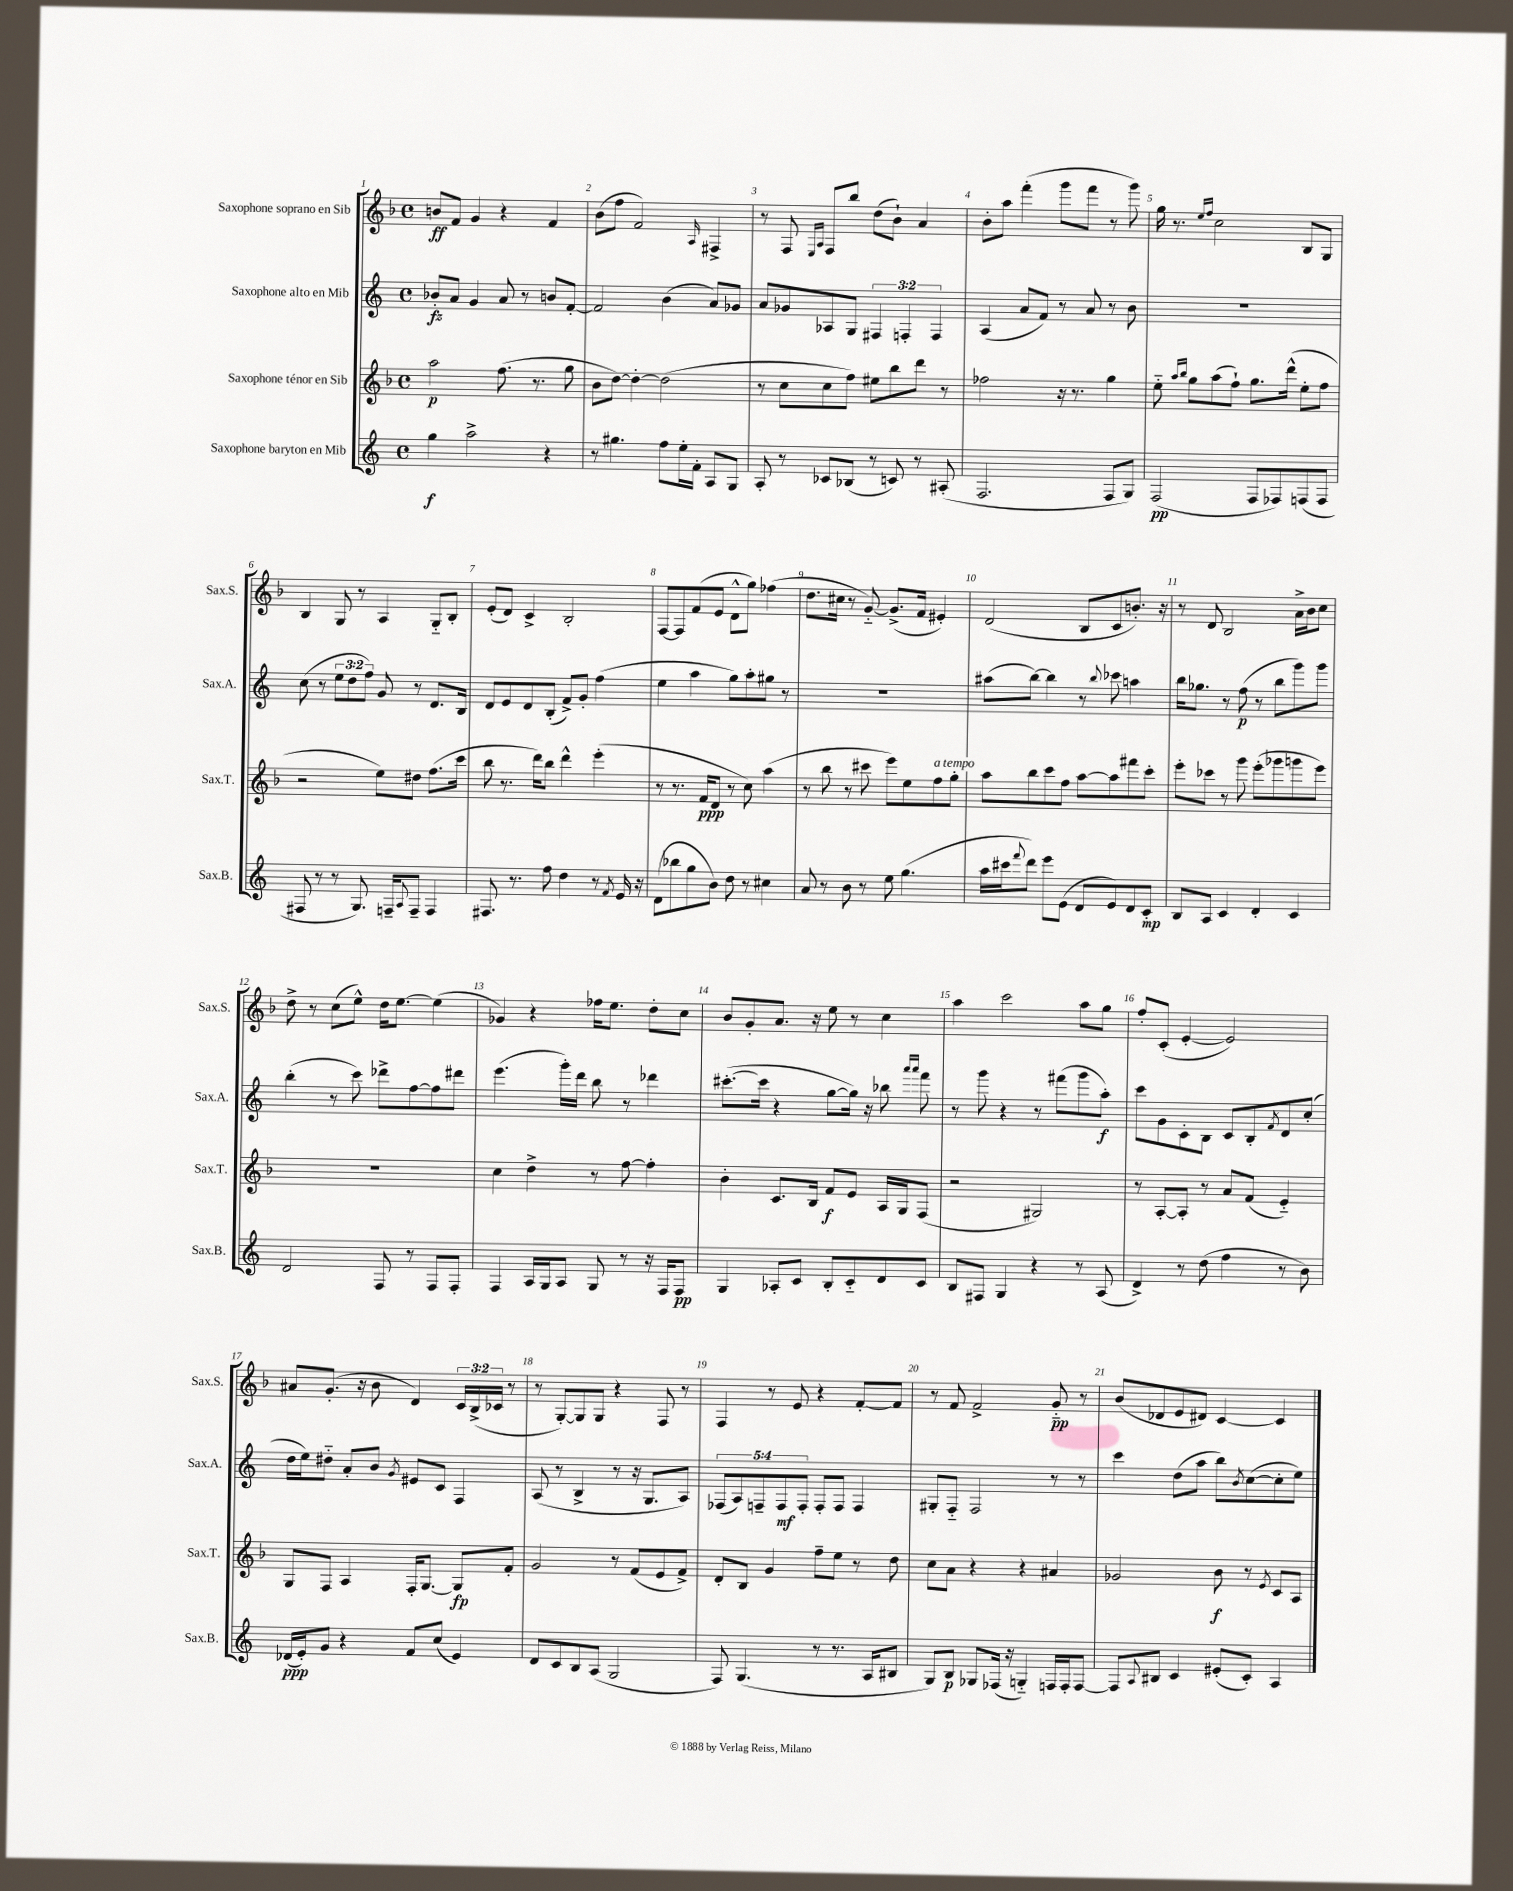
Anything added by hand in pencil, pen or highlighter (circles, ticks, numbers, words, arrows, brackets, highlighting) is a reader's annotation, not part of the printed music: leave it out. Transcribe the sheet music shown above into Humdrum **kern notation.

**kern	**dynam	**kern	**dynam	**kern	**dynam	**kern	**dynam
*part4	*part4	*part3	*part3	*part2	*part2	*part1	*part1
*staff4	*staff4	*staff3	*staff3	*staff2	*staff2	*staff1	*staff1
*I"Saxophone baryton en Mib	*	*I"Saxophone ténor en Sib	*	*I"Saxophone alto en Mib	*	*I"Saxophone soprano en Sib	*
*I'Sax.B.	*	*I'Sax.T.	*	*I'Sax.A.	*	*I'Sax.S.	*
*clefG2	*	*clefG2	*	*clefG2	*	*clefG2	*
*k[]	*	*k[b-]	*	*k[]	*	*k[b-]	*
*M4/4	*	*M4/4	*	*M4/4	*	*M4/4	*
*met(c)	*	*met(c)	*	*met(c)	*	*met(c)	*
=1	=1	=1	=1	=1	=1	=1	=1
4gg\	f	2aa\	p	8b-X'/L	fz	8bn/L	ff
.	.	.	.	8a/J	.	8f/J	.
2aa^\	.	.	.	4g/	.	4g/	.
.	.	(8.ff\	.	8a/	.	4r	.
.	.	.	.	8r	.	.	.
.	.	8.r	.	.	.	.	.
4r	.	.	.	8bn/L	.	4f/	.
.	.	8gg\	.	[8f'/J	.	.	.
=2	=2	=2	=2	=2	=2	=2	=2
8r	.	8b-\L	.	2f/]	.	(8b-\L	.
4.gg#X\	.	[8dd\J)	.	.	.	8ff\J	.
.	.	4dd'\_	.	.	.	2f/)	.
8ff\L	.	(2dd\]	.	(4b\	.	.	.
16ee'\L	.	.	.	.	.	.	.
16f'\JJ	.	.	.	.	.	.	.
.	.	.	.	.	.	16qqA/	.
8A/L	.	.	.	8a/L)	.	4F#X^/	.
8G/J	.	.	.	8g-X/J	.	.	.
=3	=3	=3	=3	=3	=3	=3	=3
8A'/	.	8r	.	8a/L	.	8r	.
8r	.	8cc\L	.	8g-X/	.	8F/	.
.	.	.	.	.	.	16qqE/LL	.
.	.	.	.	.	.	16qqA/JJ	.
8c-X/L	.	8cc\	.	8A-X/	.	8F/L	.
(8B-X/J	.	8ff\J)	.	8G/J	.	8bb-/J	.
8r	.	8ee#X\L	.	6F#X/	.	(8dd\L	.
8cn/)	.	8bb-\	.	.	.	8b-`\J)	.
.	.	.	.	6Fn'/	.	.	.
8r	.	8ddd\J	.	.	.	4a/	.
.	.	.	.	6F/	.	.	.
(8A#X'/	.	8r	.	.	.	.	.
=4	=4	=4	=4	=4	=4	=4	=4
2.F/	.	2ff-X\	.	(4A/	.	8b-'\L	.
.	.	.	.	.	.	8aa\J	.
.	.	.	.	8a/L	.	(4fff'\	.
.	.	.	.	8f/J)	.	.	.
.	.	16r	.	8r	.	8ggg\L	.
.	.	8.r	.	.	.	.	.
.	.	.	.	8a/	.	8fff\J	.
8F/L	.	4gg\	.	8r	.	8r	.
8G/J)	.	.	.	8b\	.	8ggg\)	.
=5	=5	=5	=5	=5	=5	=5	=5
(2F/	pp	8ee\	.	1r	.	16gg\	.
.	.	.	.	.	.	8.r	.
.	.	16qqaa/LL	.	.	.	.	.
.	.	16qqbb-/JJ	.	.	.	.	.
.	.	8gg\L	.	.	.	.	.
.	.	.	.	.	.	16qqee/LL	.
.	.	.	.	.	.	16qqff/JJ	.
.	.	(8aa\	.	.	.	2cc\	.
.	.	8ff`\J)	.	.	.	.	.
8F/L	.	8.gg\L	.	.	.	.	.
8F-X/)	.	.	.	.	.	.	.
.	.	(16ddd^^\Jk	.	.	.	.	.
(8Fn/	.	8ee'\L	.	.	.	8B-/L	.
8F/J	.	8ff\J	.	.	.	8G/J	.
!!LO:LB:g=z
=6	=6	=6	=6	=6	=6	=6	=6
8F#X/	.	2r	.	(8cc\	.	4B-/	.
8r	.	.	.	8r	.	.	.
8r	.	.	.	12ee\L	.	8G/	.
.	.	.	.	12dd\	.	.	.
8.G/)	.	.	.	.	.	8r	.
.	.	.	.	12ff\J)	.	.	.
.	.	8ee\L)	.	8g/	.	4A/	.
16Fn~/KL	.	.	.	.	.	.	.
8qqA/	.	.	.	.	.	.	.
8F~/J	.	8dd#X\J	.	8r	.	.	.
4F/	.	(8.ff\L	.	8.d/L	.	8G/L	.
.	.	.	.	.	.	8B-'/J	.
.	.	16ccc\Jk	.	16B/Jk	.	.	.
=7	=7	=7	=7	=7	=7	=7	=7
8.F#X/	.	8bb-\	.	8d/L	.	(8e'/L	.
.	.	8.r	.	8e/	.	8d/J)	.
8.r	.	.	.	.	.	.	.
.	.	.	.	8d/	.	4c^/	.
.	.	16ddd\KL)	.	.	.	.	.
8ff\	.	8bb-\J	.	(8B'/J	.	.	.
4dd\	.	4ddd^^\	.	8f^/L)	.	2B-'/	.
.	.	.	.	8g'/J	.	.	.
8r	.	(4eee'\	.	(4ff\	.	.	.
8qf/	.	.	.	.	.	.	.
16e/	.	.	.	.	.	.	.
16r	.	.	.	.	.	.	.
=8	=8	=8	=8	=8	=8	=8	=8
(8d\L	.	8r	.	4ee\	.	[8F/L	.
8bb-X\	.	8.r	.	.	.	8F/]	.
8gg\	.	.	.	4aa\	.	(8f/	.
.	.	16f/KL	ppp	.	.	.	.
8b\J)	.	8d/J	.	.	.	8e/J	.
8dd\	.	8r	.	8gg\L)	.	8d^^\L	.
8r	.	8cc\)	.	8aa'\	.	8gg\J)	.
4cc#X\	.	(4aa\	.	8gg#X\J	.	(4ff-X\	.
.	.	.	.	8r	.	.	.
=9	=9	=9	=9	=9	=9	=9	=9
8a/	.	8r	.	1r	.	8.dd\L	.
8r	.	8bb-\	.	.	.	.	.
.	.	.	.	.	.	16cc#X\Jk	.
8b\	.	8r	.	.	.	8r	.
8r	.	8ccc#X\	.	.	.	[8g/)	.
8ee\	.	8eee\L)	.	.	.	(8.g^/L]	.
(4.gg\	.	8ee\	.	.	.	.	.
.	.	.	.	.	.	16f/Jk	.
!	!	!LO:TX:a:i:t=a tempo	!	!	!	!	!
.	.	8ff\	.	.	.	4e#X'/)	.
.	.	8gg'\J	.	.	.	.	.
=10	=10	=10	=10	=10	=10	=10	=10
16aa\LL	.	8aa\L	.	(8aa#X\L	.	(2d/	.
16ccc#X\J	.	.	.	.	.	.	.
8qqfff/	.	.	.	.	.	.	.
8ddd\J)	.	8bb-\	.	[8bb\J)	.	.	.
8eee\L	.	8ccc\	.	4bb\]	.	.	.
(8e\J	.	8ff\J	.	.	.	.	.
8d/L	.	[8aa\L	.	8r	.	8B-/L	.
.	.	.	.	8qqbb/	.	.	.
8e/)	.	8aa\]	.	8ccc-X\	.	8c/	.
8d/	.	8fff#X\	.	4aan\	.	8.bn'/J)	.
8c'/J	mp	8ccc'\J	.	.	.	.	.
.	.	.	.	.	.	16r	.
=11	=11	=11	=11	=11	=11	=11	=11
8B/L	.	8eee'\L	.	16bb\KL	.	8r	.
.	.	.	.	8.gg-X\J	.	.	.
8A/J	.	8ccc-X\J	.	.	.	8d/	.
4c/	.	8r	.	8r	.	2B-/	.
.	.	8ggg\	.	(8ff\	p	.	.
4d'/	.	(8eee'\L	.	8r	.	.	.
.	.	8ggg-X\	.	8bb\L	.	.	.
4c/	.	8gggn\	.	8ggg\)	.	16a^\LL	.
.	.	.	.	.	.	16b-\J	.
.	.	8eee\J)	.	8ggg\J	.	8cc\J	.
!!LO:LB:g=z
=12	=12	=12	=12	=12	=12	=12	=12
2d/	.	1r	.	(4bb'\	.	8dd^\	.
.	.	.	.	.	.	8r	.
.	.	.	.	8r	.	(8cc\L	.
.	.	.	.	8ccc\)	.	8ee^^\J)	.
8F/	.	.	.	8ddd-X^\L	.	16dd\KL	.
.	.	.	.	.	.	[8.ee\J	.
8r	.	.	.	[8ff\	.	.	.
8F/L	.	.	.	8ff\]	.	(4ee\]	.
8F'/J	.	.	.	8ddd#X\J	.	.	.
=13	=13	=13	=13	=13	=13	=13	=13
4F/	.	4cc\	.	(4.eee\	.	4g-X/)	.
16A/LL	.	4dd^\	.	.	.	4r	.
16G/J	.	.	.	.	.	.	.
8A/J	.	.	.	16ggg'\LL)	.	.	.
.	.	.	.	16ddd\JJ	.	.	.
8G/	.	8r	.	8bb\	.	16ff-X\KL	.
.	.	.	.	.	.	8.ee\J	.
8r	.	[8ff\	.	8r	.	.	.
16r	.	4ff'\]	.	4ddd-X\	.	8dd'\L	.
16F/KL	.	.	.	.	.	.	.
8F/J	pp	.	.	.	.	8cc\J	.
=14	=14	=14	=14	=14	=14	=14	=14
4G/	.	4b-'\	.	([8.ccc#X'\L	.	8b-/L	.
.	.	.	.	.	.	8g'/	.
.	.	.	.	16ccc#\Jk]	.	.	.
8A-X'/L	.	8.c/L	.	4r	.	8.a/J	.
8c/J	.	.	.	.	.	.	.
.	.	16B-/Jk	.	.	.	16r	.
8B'/L	.	8f/L	f	[8gg\L	.	8ee\	.
8c/	.	8e/J	.	16gg\Jk])	.	8r	.
.	.	.	.	16r	.	.	.
8d/	.	16A/LL	.	8bb-X\	.	4cc\	.
.	.	16G/J	.	.	.	.	.
.	.	.	.	16qqaaa/LL	.	.	.
.	.	.	.	16qqaaa/JJ	.	.	.
8c/J	.	(8F/J	.	8fff\	.	.	.
=15	=15	=15	=15	=15	=15	=15	=15
8B/L	.	2r	.	8r	.	4aa\	.
8F#X/J	.	.	.	8ggg\	.	.	.
4G/	.	.	.	4r	.	2ccc\	.
4r	.	2G#X/)	.	8r	.	.	.
.	.	.	.	(8fff#X\L	.	.	.
8r	.	.	.	8ggg\	.	8aa\L	.
(8A/	.	.	.	8aa'\J)	f	8gg\J	.
=16	=16	=16	=16	=16	=16	=16	=16
4d^/)	.	8r	.	8ccc\L	.	8ff'/L	.
.	.	[8A'/L	.	8g\	.	(8c'/J	.
8r	.	8A'/J]	.	8c'\	.	[4e'/	.
(8dd\	.	8r	.	8B\J	.	.	.
4ff\	.	8a/L	.	8c/L	.	2e/])	.
.	.	(8f/J	.	8B'/	.	.	.
.	.	.	.	8qf/	.	.	.
8r	.	4e/)	.	8d/	.	.	.
8b\)	.	.	.	(8cc'/J	.	.	.
!!LO:LB:g=z
=17	=17	=17	=17	=17	=17	=17	=17
(16d-X/LL	ppp	8G/L	.	16dd\LL	.	8a#X/L	.
16e'/J)	.	.	.	16ee\J)	.	.	.
8g/J	.	8F/J	.	8dd#X\J	.	(8.g'/J	.
4r	.	4A/	.	8a'/L	.	.	.
.	.	.	.	.	.	16r	.
.	.	.	.	8b/J	.	8b-\	.
.	.	.	.	8qg/	.	.	.
8f/L	.	16F'/KL	.	8e#X/L	.	4d/)	.
.	.	[8.G/J	.	.	.	.	.
(8cc/J	.	.	.	8c/J	.	.	.
4e/)	.	8G/L]	fp	4F/	.	24c/LL	.
.	.	.	.	.	.	(24B-^/	.
.	.	.	.	.	.	24c-X/JJ	.
.	.	8f'/J	.	.	.	8r	.
=18	=18	=18	=18	=18	=18	=18	=18
8d/L	.	2g/	.	(8A/	.	8r	.
8c/	.	.	.	8r	.	[8G'/L)	.
8B/	.	.	.	4B^/	.	8G/]	.
(8A/J	.	.	.	.	.	8G/J	.
2G/	.	8r	.	8r	.	4r	.
.	.	(8f/L	.	16r	.	.	.
.	.	.	.	8.G/L	.	.	.
.	.	8e/	.	.	.	8F/	.
.	.	8f^/J)	.	8A/J)	.	8r	.
=19	=19	=19	=19	=19	=19	=19	=19
8F/)	.	8d'/L	.	(10F-X/L	.	4F/	.
.	.	.	.	10A/)	.	.	.
(4.G/	.	8B-/J	.	.	.	.	.
.	.	.	.	10Fn~/	.	.	.
.	.	4g/	.	.	.	8r	.
.	.	.	.	10F/	mf	.	.
.	.	.	.	.	.	8e/	.
.	.	.	.	10F'/J	.	.	.
8r	.	8ff~\L	.	8F'/L	.	4r	.
8.r	.	8ee\J	.	8F/J	.	.	.
.	.	8r	.	4F/	.	[8f'/L	.
16A/KL	.	.	.	.	.	.	.
8B#X/J	.	8dd\	.	.	.	8f/J]	.
=20	=20	=20	=20	=20	=20	=20	=20
8G/L)	.	8cc\L	.	8G#X'/L	.	8r	.
8B/J	p	8a\J	.	8F/J	.	8f/	.
8G-X/L	.	4r	.	2F/	.	2f^/	.
(16F-X/Jk	.	.	.	.	.	.	.
16r	.	.	.	.	.	.	.
4Gn/)	.	4r	.	.	.	.	.
16Fn/LL	.	4a#X/	.	8r	.	8g/	pp
16F'/J	.	.	.	.	.	.	.
[8F/J	.	.	.	8r	.	8r	.
=21	=21	=21	=21	=21	=21	=21	=21
8F/L]	.	2g-X/	.	4ccc\	.	(8b-/L	.
8qqA/	.	.	.	.	.	.	.
8B#X/J	.	.	.	.	.	8d-X/	.
4c/	.	.	.	(8dd\L	.	8e/	.
.	.	.	.	8aa\J	.	8d#X/J)	.
(8e#X'/L	.	8b-\	f	8bb\L)	.	[4c/	.
.	.	.	.	8qb/	.	.	.
8c'/J)	.	8r	.	([8cc\	.	.	.
.	.	8qe/	.	.	.	.	.
4A/	.	8c/L	.	8cc'\]	.	4c/]	.
.	.	8A/J	.	8ee\J)	.	.	.
==	==	==	==	==	==	==	==
*-	*-	*-	*-	*-	*-	*-	*-
